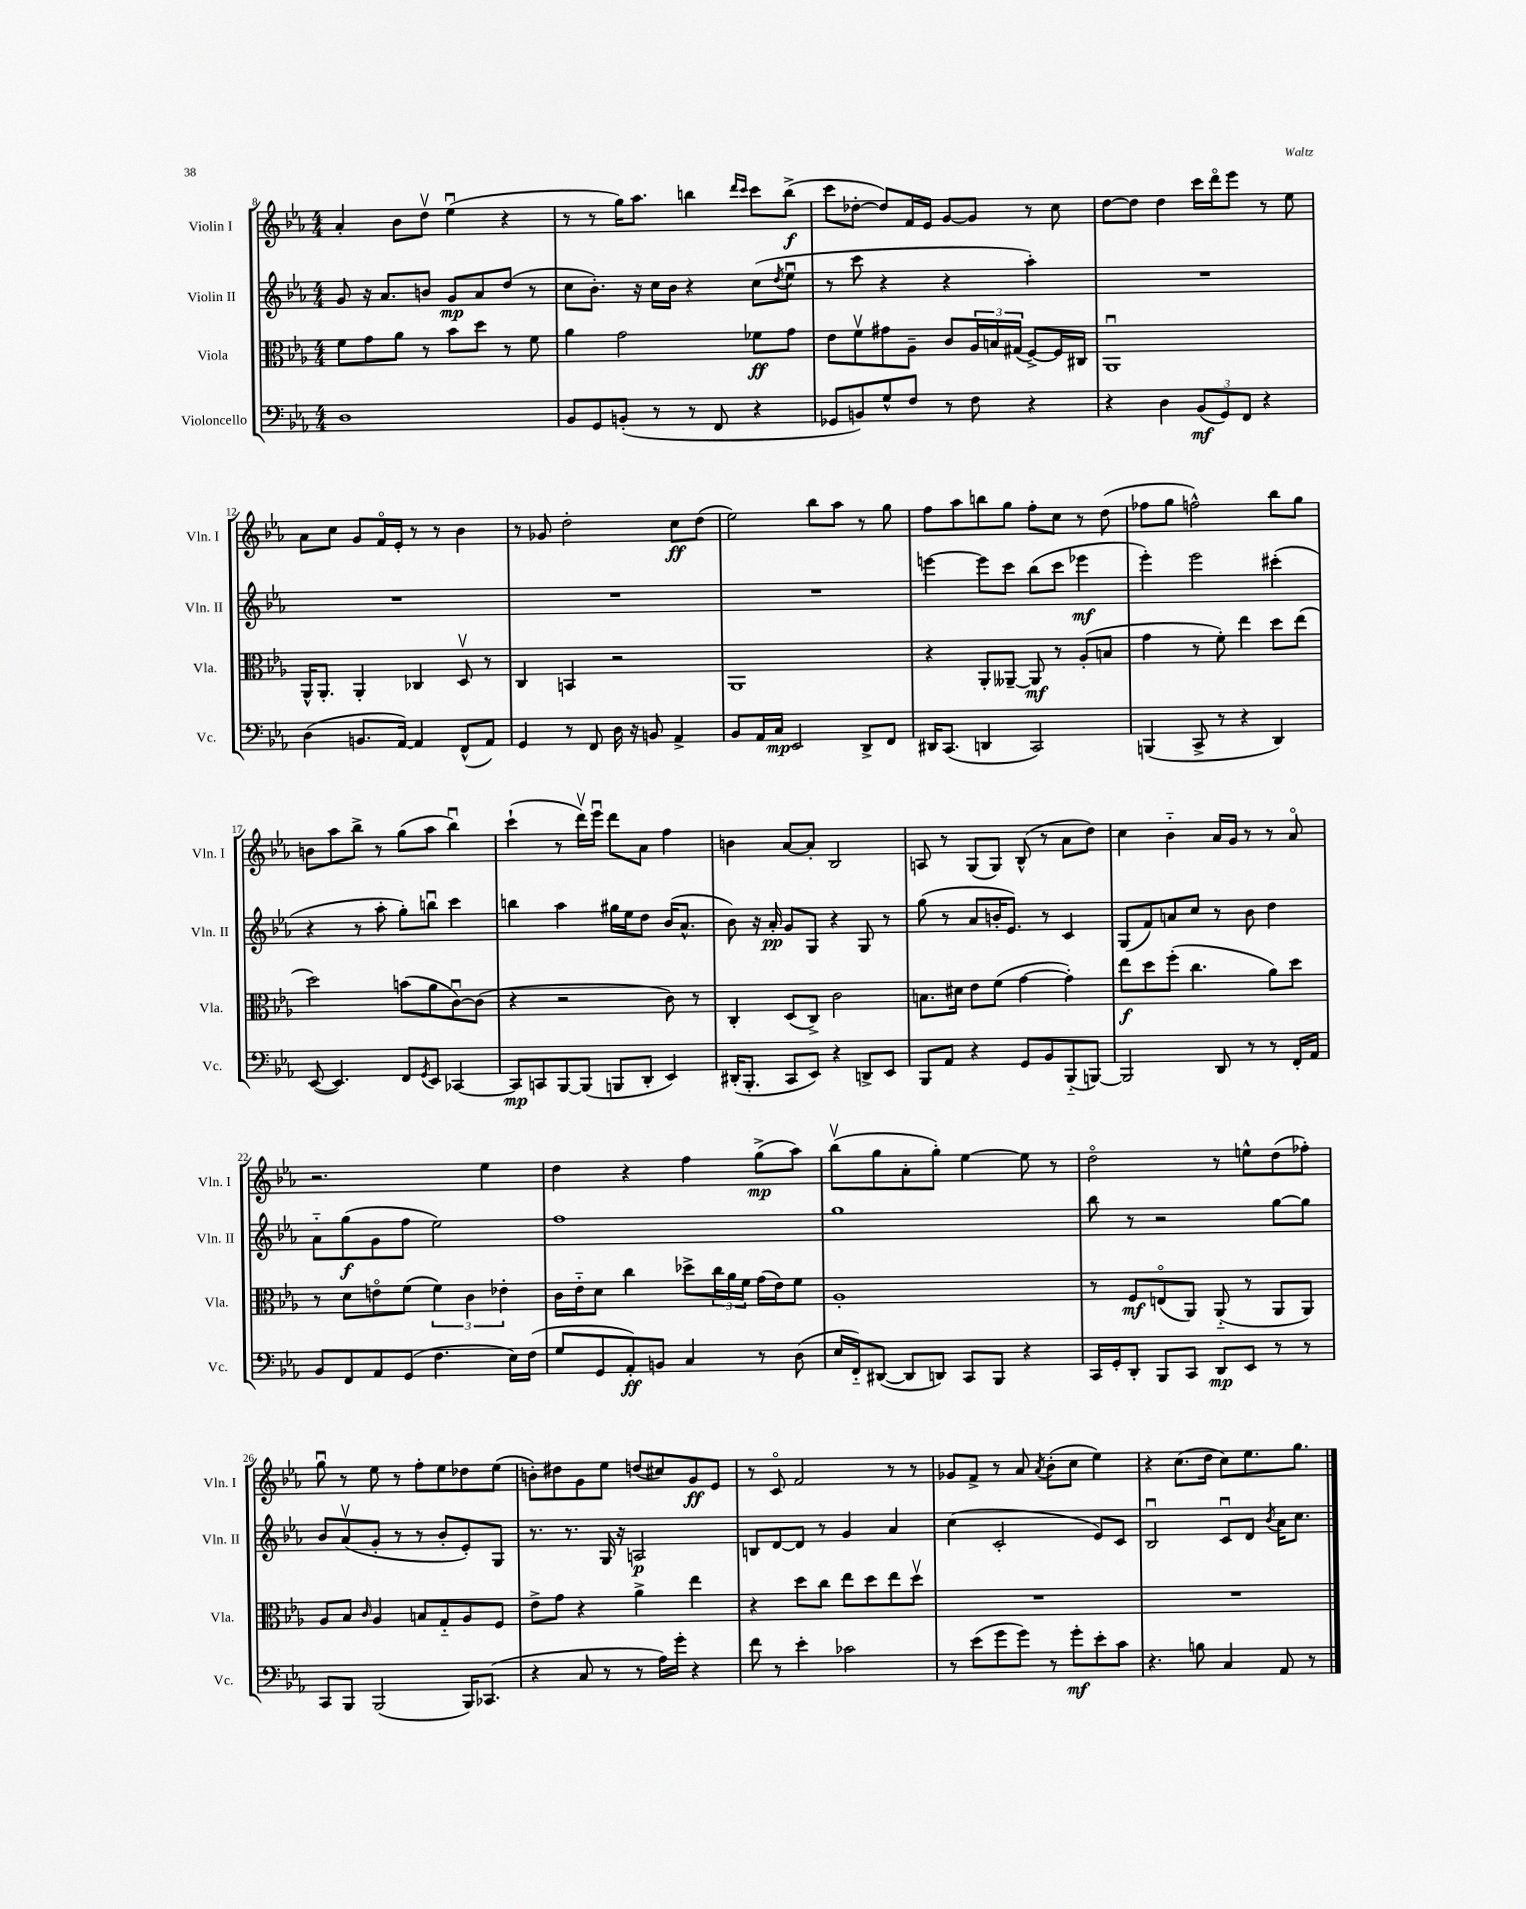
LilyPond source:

<<
\new StaffGroup <<
\new Staff = "s0" \with { instrumentName = "Violin I" shortInstrumentName = "Vln. I" } {
    \clef treble \key ees \major \numericTimeSignature \time 4/4
    aes'4-. bes'8 d''8\upbow ees''4\downbow( r4 |
    r8 r8 g''16) aes''8. b''4 \grace { d'''16 c'''16 } c'''8 b''8->\f( |
    c'''8 des''8~-. des''8) f'16 ees'16 g'8~ g'8 r8 c''8 |
    d''8~ d''8 d''4 c'''16 d'''16\flageolet ees'''8 r8 ees''8 |
    aes'8 c''8 g'8 f'16\flageolet ees'16-. r8 r8 bes'4 |
    r8 ges'8 d''2-. c''8\ff d''8( |
    ees''2) bes''8 aes''8 r8 g''8 |
    f''8 aes''8 b''8 g''8 f''8-. c''8 r8 d''8( |
    fes''8 g''8 f''2-^) bes''8 g''8 |
    b'8 aes''8 bes''8-> r8 g''8( aes''8 bes''4\downbow) |
    c'''4-!( r8 d'''16\upbow) ees'''16\downbow d'''8 aes'8 f''4 |
    b'4 aes'8~ aes'8-. bes2 |
    a8 r8 g8( g8) bes8-^( r8 aes'8 d''8) |
    c''4 bes'4-_ aes'16 g'16 r8 r8 aes'8\flageolet |
    r2. ees''4 |
    d''4 r4 f''4 g''8->\mp( aes''8) |
    bes''8\upbow( g''8 aes'8-. g''8-.) ees''4~ ees''8 r8 |
    d''2\flageolet r8 e''8-^ d''8( fes''8-.) |
    g''8\downbow r8 ees''8 r8 f''8-. ees''8 des''8 ees''8( |
    b'8-.) dis''8 g'8 ees''8 d''8( cis''8) g'8\ff ees'8 |
    r8 c'8\flageolet f'2 r8 r8 |
    ges'8 f'8-> r8 aes'8 \acciaccatura { aes'8 } bes'8-.( c''8 ees''4) |
    r4 c''8.( d''16 c''8) ees''8. g''8. \bar "|." |
}
\new Staff = "s1" \with { instrumentName = "Violin II" shortInstrumentName = "Vln. II" } {
    \clef treble \key ees \major \numericTimeSignature \time 4/4
    g'8 r16 aes'8. b'8 g'8\mp aes'8 d''8( r8 |
    c''8 bes'8.-.) r16 c''16 bes'16 r4 c''8( \acciaccatura { d''8 } ees''8\downbow |
    r8 c'''8 r4 r4 aes''4-.) |
    R1 |
    R1 |
    R1 |
    R1 |
    e'''4~ e'''8 c'''8 bes''8( c'''8 ees'''4\mf |
    ees'''4-.) ees'''2 cis'''4-.( |
    r4 r8 aes''8-. g''8-.) b''8\downbow c'''4 |
    b''4 aes''4 gis''16 ees''16 d''8 bes'16( aes'8.-^ |
    bes'8) r16 aes'16-.\pp g'8 g8 r4 g8 r8 |
    g''8( r8 aes'8 b'16-. ees'8.) r8 c'4 |
    g8( f'8) a'8 c''8 r8 bes'8 d''4 |
    aes'8-_ g''8\f( g'8 f''8 ees''2) |
    f''1 |
    g''1 |
    bes''8 r8 r2 g''8~ g''8 |
    bes'8 aes'8\upbow( g'8-. r8 r8 bes'8-. ees'8-.) g8 |
    r8. r8. g16 r16 a2\p |
    b8 d'8~ d'8 r8 g'4 aes'4 |
    c''4( c'2-. ees'8) c'8 |
    bes2\downbow c'8\downbow d'8 \acciaccatura { bes'8 } aes'16 c''8. \bar "|." |
}
\new Staff = "s2" \with { instrumentName = "Viola" shortInstrumentName = "Vla." } {
    \clef alto \key ees \major \numericTimeSignature \time 4/4
    f'8 g'8 aes'8 r8 bes'8 d''8 r8 f'8 |
    aes'4 g'2 fes'8\ff g'8 |
    ees'8 f'8\upbow gis'8 aes8-- c'8 \tuplet 3/2 { aes16 b16 gis16( } f8~->) f16 cis16 |
    aes,1\downbow |
    aes,16-^ aes,8.-. aes,4-. ces4 d8\upbow r8 |
    c4 b,4 r2 |
    aes,1 |
    r4 aes,8-. aeses,8~-- aeses,8\mf r8 aes8-.( b8 |
    g'4 r8 f'8-.) ees''4 d''8 ees''8( |
    d''2) b'8( aes'8 c'8~\downbow) c'8( |
    r4 r2 c'8) r8 |
    c4-. d8( c8->) c'2 |
    b8. dis'16 ees'8 f'8( g'4~ g'4-.) |
    ees''8\f d''8 f''8-.( c''4. aes'8) d''8 |
    r8 d'8 e'8\flageolet f'8( \tuplet 3/2 { f'4) c'4 ees'4-. } |
    c'16 ees'16-_ d'8 c''4 des''8-> \tuplet 3/2 { c''16 aes'16 f'16 } g'16( ees'16) f'8 |
    aes1-. |
    r8 f8\mf e8\flageolet( aes,8) aes,8-_( r8 aes,8 aes,8) |
    aes8 bes8 \grace { c'16 } aes4 b8 g8-_ aes8 f8 |
    ees'8-> g'8 r4 aes'4-> ees''4 |
    r4 d''8 c''8 ees''8 d''8 ees''8 d''8\upbow |
    R1 |
    R1 \bar "|." |
}
\new Staff = "s3" \with { instrumentName = "Violoncello" shortInstrumentName = "Vc." } {
    \clef bass \key ees \major \numericTimeSignature \time 4/4
    d1 |
    bes,8 g,8 b,8-.( r8 r8 f,8 r4 |
    ges,8 b,8) g8-^ f8 r8 f8 r4 |
    r4 d4 \tuplet 3/2 { bes,8\mf( g,8) f,8 } r4 |
    d4( b,8. aes,16~) aes,4 f,8-^( aes,8) |
    g,4 r8 f,8 d16 r16 b,8 aes,4-> |
    bes,8 aes,16 c16\mp ees,2 d,8-> f,8 |
    dis,16 c,8.( d,4 c,2) |
    b,,4( c,8-> r8 r4 d,4) |
    ees,8~( ees,4.) f,8 \acciaccatura { g,8 } ees,8 ces,4~ |
    ces,8\mp c,8 bes,,8~ bes,,8( b,,8 d,8-. ees,4) |
    dis,16-.( bes,,8.-. c,8 ees,8) r4 d,8-> ees,8 |
    bes,,8 aes,8 r4 g,8 bes,8 bes,,8-_( b,,8~) |
    b,,2 d,8 r8 r8 f,16-. aes,16 |
    bes,8 f,8 aes,8 g,8( f4. ees16) f16( |
    g8 g,8 aes,8-.\ff) b,8 c4 r8 d8( |
    ees16 f,16-_) dis,8~( dis,8 d,8) c,8 bes,,8 r4 |
    c,16 g,16-. d,8-. bes,,8 c,8 d,8\mp ees,8 r8 r8 |
    c,8 bes,,8 bes,,2( bes,,16) ces,8.( |
    r4 c8 r8 r8 aes16) g'16-. r4 |
    f'8 r8 ees'4-. ces'2 |
    r8 ees'8( g'8 g'8) r8 g'8-.\mf ees'8-. c'8 |
    r4. b8 c4 aes,8 r8 \bar "|." |
}
>>
>>
\layout { \context { \Score currentBarNumber = #8 } }
